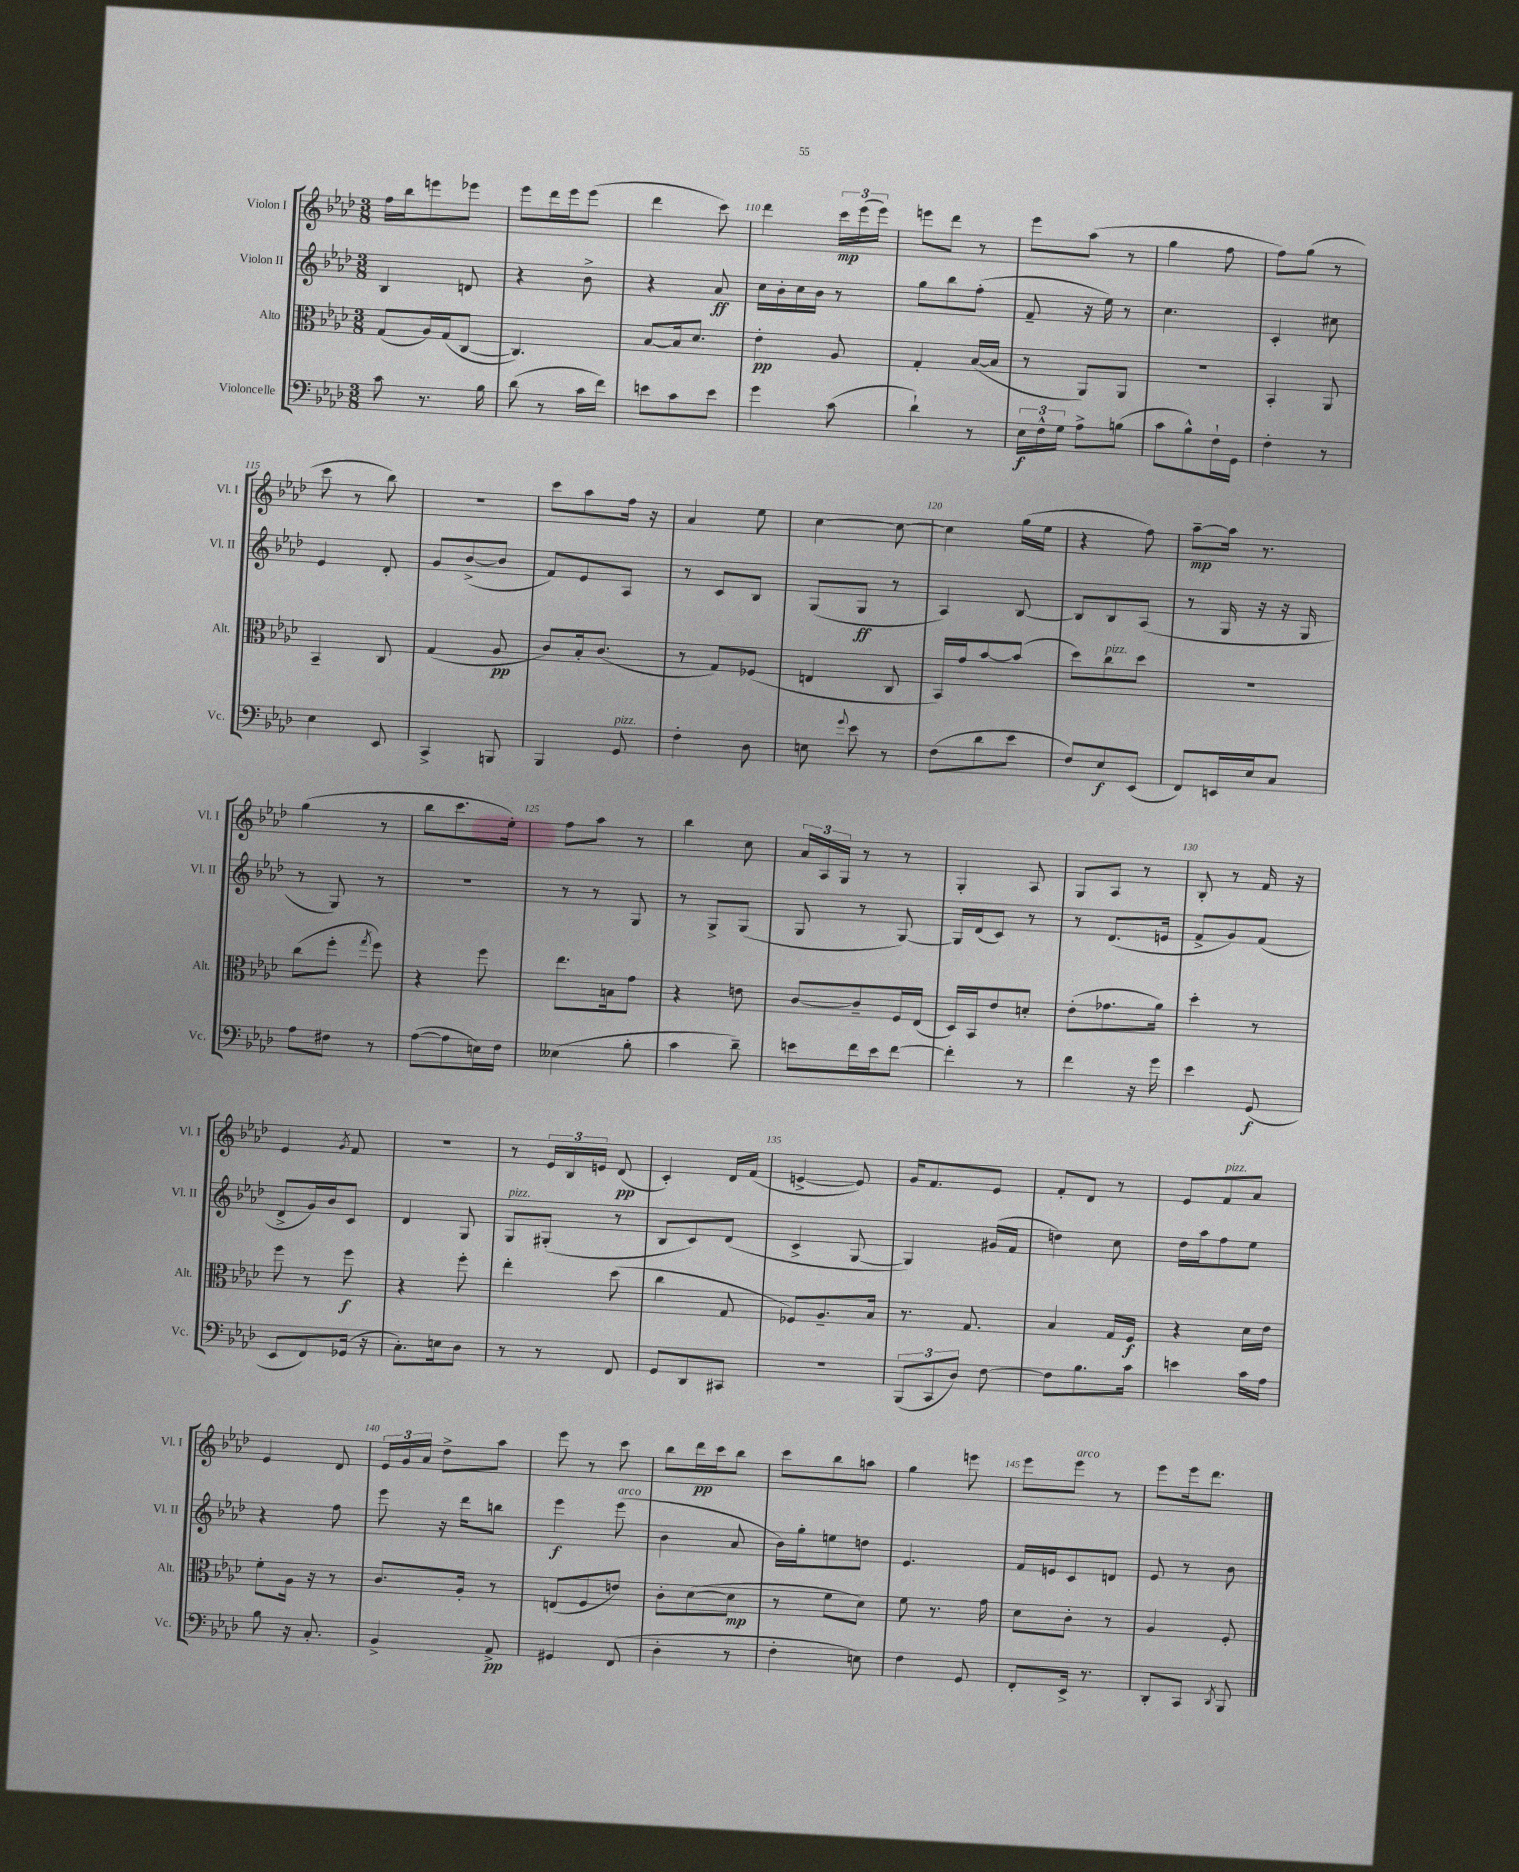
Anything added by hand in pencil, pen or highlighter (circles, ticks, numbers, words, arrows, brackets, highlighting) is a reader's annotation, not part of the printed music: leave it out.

**kern	**dynam	**kern	**dynam	**kern	**dynam	**kern	**dynam
*part4	*part4	*part3	*part3	*part2	*part2	*part1	*part1
*staff4	*staff4	*staff3	*staff3	*staff2	*staff2	*staff1	*staff1
*I"Violoncelle	*	*I"Alto	*	*I"Violon II	*	*I"Violon I	*
*I'Vc.	*	*I'Alt.	*	*I'Vl. II	*	*I'Vl. I	*
*clefF4	*	*clefC3	*	*clefG2	*	*clefG2	*
*k[b-e-a-d-]	*	*k[b-e-a-d-]	*	*k[b-e-a-d-]	*	*k[b-e-a-d-]	*
*M3/8	*	*M3/8	*	*M3/8	*	*M3/8	*
=107	=107	=107	=107	=107	=107	=107	=107
8c\	.	(8G/L	.	4B-/	.	16ff\LL	.
.	.	.	.	.	.	16bb-\J	.
8.r	.	16A-/L)	.	.	.	8eeen\	.
.	.	(16G/J	.	.	.	.	.
.	.	[8C/J	.	8dn/	.	8eee-X\J	.
16B-\	.	.	.	.	.	.	.
=108	=108	=108	=108	=108	=108	=108	=108
(8d-\	.	4.C/])	.	4r	.	8eee-\L	.
8r	.	.	.	.	.	16ddd-\L	.
.	.	.	.	.	.	16eee-\J	.
16c\LL	.	.	.	8b-^\	.	(8eee-\J	.
16f\JJ)	.	.	.	.	.	.	.
=109	=109	=109	=109	=109	=109	=109	=109
8en\L	.	[8B-/L	.	4r	.	4ddd-\	.
8c\	.	16B-/k]	.	.	.	.	.
.	.	8.d-/J	.	.	.	.	.
8e\J	.	.	.	8a-/	ff	8ccc\)	.
=110	=110	=110	=110	=110	=110	=110	=110
4g\	.	4e-'\	pp	16cc\LL	.	4ddd-\	.
.	.	.	.	16b-'\	.	.	.
.	.	.	.	16cc\	.	.	.
.	.	.	.	16b-\JJ	.	.	.
(8c\	.	8A-/	.	8r	.	24ccc\LL	mp
.	.	.	.	.	.	(24eee-\	.
.	.	.	.	.	.	24eee-\JJ)	.
=111	=111	=111	=111	=111	=111	=111	=111
4d-`\)	.	4G'/	.	8gg\L	.	8eeen\L	.
.	.	.	.	8bb-\	.	8ddd-\J	.
8r	.	([16B-/LL	.	(8ff'\J	.	8r	.
.	.	16B-/JJ]	.	.	.	.	.
=112	=112	=112	=112	=112	=112	=112	=112
24E-\LL	f	8r	.	8f~/	.	8eee-\L	.
24F^^\	.	.	.	.	.	.	.
24G\JJ	.	.	.	.	.	.	.
8A-^\L	.	8AA-/L)	.	16r	.	(8aa-\J	.
.	.	.	.	16ee-\)	.	.	.
(8Bn\J	.	8AA-/J	.	8r	.	8r	.
=113	=113	=113	=113	=113	=113	=113	=113
8c\L	.	4.r	.	4.cc\	.	4gg\	.
8B-^^\)	.	.	.	.	.	.	.
16F`\L	.	.	.	.	.	8ff\	.
16GG\JJ	.	.	.	.	.	.	.
=114	=114	=114	=114	=114	=114	=114	=114
4F'\	.	4BB-'/	.	4c'/	.	8ff\L)	.
.	.	.	.	.	.	(8gg\J	.
8r	.	8AA-/	.	8cc#X\	.	8r	.
!!LO:LB:g=z
=115	=115	=115	=115	=115	=115	=115	=115
4E-\	.	4BB-~/	.	4e-/	.	8ccc\	.
.	.	.	.	.	.	8r	.
8EE-/	.	8C/	.	8d-'/	.	8bb-\)	.
=116	=116	=116	=116	=116	=116	=116	=116
4CC^/	.	(4G/	.	8g/L	.	4.r	.
.	.	.	.	([8b-^/	.	.	.
8BBBn/	.	8A-/	pp	8b-/J]	.	.	.
=117	=117	=117	=117	=117	=117	=117	=117
4BBB-/	.	8c/L)	.	8f/L)	.	8ccc\L	.
.	.	16B-'/k	.	8e-/	.	8aa-\	.
.	.	(8.c/J	.	.	.	.	.
!LO:TX:a:i:t=pizz.	!	!	!	!	!	!	!
8GG/	.	.	.	8A-/J	.	16ff\Jk	.
.	.	.	.	.	.	16r	.
=118	=118	=118	=118	=118	=118	=118	=118
4F'\	.	8r	.	8r	.	4a-/	.
.	.	8G/L)	.	8c/L	.	.	.
8D-\	.	(8F-X/J	.	8B-/J	.	8ee-\	.
=119	=119	=119	=119	=119	=119	=119	=119
8En\	.	4En/	.	(8G/L	.	[4cc\	.
8qqg/	.	.	.	.	.	.	.
8e-\	.	.	.	8G/J	ff	.	.
8r	.	8C/	.	8r	.	8cc\_	.
=120	=120	=120	=120	=120	=120	=120	=120
(8F\L	.	16BB-/LL)	.	4A-/)	.	4cc\]	.
.	.	16g/J	.	.	.	.	.
8d-\	.	[8b-/	.	.	.	.	.
8e-\J	.	(8b-/J]	.	[8B-/	.	(16gg\LL	.
.	.	.	.	.	.	16ee-\JJ	.
=121	=121	=121	=121	=121	=121	=121	=121
8F/L)	.	8dd-\L)	.	8B-/L]	.	4r	.
!	!	!LO:TX:a:i:t=pizz.	!	!	!	!	!
8E-/	f	8cc\	.	8B-/	.	.	.
(8EE-/J	.	8dd-\J	.	(8A-/J	.	8ff\)	.
=122	=122	=122	=122	=122	=122	=122	=122
8FF/L)	.	4.r	.	8r	.	[8aa-~\L	mp
16EEn/L	.	.	.	16G/	.	16aa-\Jk]	.
16E-/J	.	.	.	16r	.	8.r	.
8C/J	.	.	.	16r	.	.	.
.	.	.	.	16G/	.	.	.
!!LO:LB:g=z
=123	=123	=123	=123	=123	=123	=123	=123
8A-\L	.	(8cc\L	.	8r	.	(4gg\	.
8F#X\J	.	8ff'\J	.	8G/)	.	.	.
.	.	8qgg/	.	.	.	.	.
8r	.	8ff\)	.	8r	.	8r	.
=124	=124	=124	=124	=124	=124	=124	=124
([8A-\L	.	4r	.	4.r	.	8bb-\L	.
8A-\]	.	.	.	.	.	8.ccc\	.
16En\L)	.	8ff\	.	.	.	.	.
16F\JJ	.	.	.	.	.	16ee-'\Jk)	.
=125	=125	=125	=125	=125	=125	=125	=125
(4E--X\	.	8.ee-\L	.	8r	.	8ff\L	.
.	.	.	.	8r	.	8aa-\J	.
.	.	16Bn\k	.	.	.	.	.
8B-'\	.	8g\J	.	8G/	.	8r	.
=126	=126	=126	=126	=126	=126	=126	=126
4c\	.	4r	.	8r	.	4bb-\	.
.	.	.	.	8G^/L	.	.	.
8d-~\)	.	8en\	.	(8G/J	.	8cc\	.
=127	=127	=127	=127	=127	=127	=127	=127
8en\L	.	[8c/L	.	8G/	.	24a-/LL	.
.	.	.	.	.	.	24A-/	.
.	.	.	.	.	.	24G/JJ	.
16f\L	.	8c~/]	.	8r	.	8r	.
16e\J	.	.	.	.	.	.	.
[8f\J	.	16F/L	.	[8G/)	.	8r	.
.	.	(16E-/JJ	.	.	.	.	.
=128	=128	=128	=128	=128	=128	=128	=128
4f'\]	.	16D-/LL)	.	16G/LL]	.	4G'/	.
.	.	16BB-/J	.	(16d-/J	.	.	.
.	.	8e-/	.	8c/J)	.	.	.
8r	.	8dn'/J	.	8r	.	8A-/	.
=129	=129	=129	=129	=129	=129	=129	=129
4f\	.	(8e-'\L	.	8r	.	8G/L	.
.	.	8.g-X\	.	(8.d-/L	.	8A-/J	.
16r	.	.	.	.	.	8r	.
16g\	.	16a-\Jk)	.	16en/Jk	.	.	.
=130	=130	=130	=130	=130	=130	=130	=130
4e-\	.	4dd-'\	.	8f^/L	.	8B-'/	.
.	.	.	.	8g/)	.	8r	.
(8GG/	f	8r	.	(8f/J	.	16f/	.
.	.	.	.	.	.	16r	.
!!LO:LB:g=z
=131	=131	=131	=131	=131	=131	=131	=131
8EE-/L	.	8ff\	.	8d-^/L	.	4e-/	.
8FF/)	.	8r	.	16g/L)	.	.	.
.	.	.	.	16b-/J	.	.	.
.	.	.	.	.	.	8qg/	.
(16GG-X/Jk	.	8ff\	f	8c/J	.	8f/	.
16r	.	.	.	.	.	.	.
=132	=132	=132	=132	=132	=132	=132	=132
8.C'\L)	.	4r	.	4d-/	.	4.r	.
16En\k	.	.	.	.	.	.	.
8D-\J	.	8ff'\	.	8G/	.	.	.
=133	=133	=133	=133	=133	=133	=133	=133
!	!	!	!	!LO:TX:a:i:t=pizz.	!	!	!
8r	.	4ee-'\	.	8G/L	.	8r	.
8r	.	.	.	(8G#X'/J	.	24e-/LL	.
.	.	.	.	.	.	24B-/	.
.	.	.	.	.	.	24en/JJ	.
8FF/	.	(8dd-\	.	8r	.	(8d-/	pp
=134	=134	=134	=134	=134	=134	=134	=134
8GG/L	.	4cc\	.	8B-/L	.	4c'/)	.
8DD-/	.	.	.	8c/)	.	.	.
8CC#X/J	.	8G/	.	(8d-/J	.	16d-/LL	.
.	.	.	.	.	.	(16f/JJ	.
=135	=135	=135	=135	=135	=135	=135	=135
4.r	.	8F-X/L)	.	4c^/	.	[4en^/	.
.	.	8.A-~/	.	.	.	.	.
.	.	.	.	[8G/	.	8e/])	.
.	.	16B-/Jk	.	.	.	.	.
=136	=136	=136	=136	=136	=136	=136	=136
(12BBB-/L	.	8.r	.	4G/])	.	16g/KL	.
.	.	.	.	.	.	8.f/	.
12CC/	.	.	.	.	.	.	.
12D-/J)	.	.	.	.	.	.	.
.	.	8.G/	.	.	.	.	.
[8F\	.	.	.	(16g#X/LL	.	8e-/J	.
.	.	.	.	16f/JJ	.	.	.
=137	=137	=137	=137	=137	=137	=137	=137
8F\L]	.	4B-/	.	4ddn\)	.	8f'/L	.
8.B-\	.	.	.	.	.	8d-/J	.
.	.	16G/LL	.	8cc\	.	8r	.
16c\Jk	.	16F/JJ	f	.	.	.	.
=138	=138	=138	=138	=138	=138	=138	=138
4en\	.	4r	.	16dd-\LL	.	8e-/L	.
.	.	.	.	16aa-\J	.	.	.
!	!	!	!	!	!	!LO:TX:a:i:t=pizz.	!
.	.	.	.	8ff\	.	8f/	.
16c\LL	.	16d-\LL	.	8ee-\J	.	8a-/J	.
16A-\JJ	.	16e-\JJ	.	.	.	.	.
!!LO:LB:g=z
=139	=139	=139	=139	=139	=139	=139	=139
8B-\	.	8f'\L	.	4r	.	4e-/	.
16r	.	16A-\Jk	.	.	.	.	.
8.C'/	.	16r	.	.	.	.	.
.	.	8r	.	8ff\	.	8d-/	.
=140	=140	=140	=140	=140	=140	=140	=140
4BB-^/	.	8.c/L	.	8eee-\	.	24e-/LL	.
.	.	.	.	.	.	24g/	.
.	.	.	.	.	.	24a-/JJ	.
.	.	.	.	16r	.	8dd-^\L	.
.	.	16A-'/Jk	.	16ddd-\KL	.	.	.
8AA-^/	pp	8r	.	8bbn\J	.	8aa-\J	.
=141	=141	=141	=141	=141	=141	=141	=141
4GG#X/	.	(8En/L	.	4eee-\	f	8eee-\	.
.	.	8F/	.	.	.	8r	.
!	!	!	!	!LO:TX:a:i:t=arco	!	!	!
(8FF/	.	8en/J)	.	(8eee-\	.	8ccc\	.
=142	=142	=142	=142	=142	=142	=142	=142
4D-'\	.	8c'\L	.	4b-\	.	8bb-\L	.
.	.	([8d-\	.	.	.	16ddd-\L	pp
.	.	.	.	.	.	16ccc\J	.
8r	.	8d-\J]	mp	8a-/	.	8bb-\J	.
=143	=143	=143	=143	=143	=143	=143	=143
4F'\	.	8r	.	16b-\LL)	.	8ccc\L	.
.	.	.	.	16gg'\J	.	.	.
.	.	8f\L	.	8een\	.	8bb-\	.
8En\)	.	8d-\J)	.	8ddn\J	.	8aan\J	.
=144	=144	=144	=144	=144	=144	=144	=144
4F\	.	8f\	.	4.e-/	.	4gg\	.
.	.	8.r	.	.	.	.	.
8GG/	.	.	.	.	.	8eeen\	.
.	.	16g\	.	.	.	.	.
=145	=145	=145	=145	=145	=145	=145	=145
8FF'/L	.	8d-\L	.	16f/LL	.	8eee-\L	.
.	.	.	.	16en/J	.	.	.
!	!	!	!	!	!	!LO:TX:a:i:t=arco	!
16EE-^/Jk	.	8c'\J	.	8c/	.	8eee-\J	.
8.r	.	.	.	.	.	.	.
.	.	8r	.	8dn/J	.	8r	.
=146	=146	=146	=146	=146	=146	=146	=146
8DD-'/L	.	4A-/	.	8e-/	.	8eee-\L	.
8CC/J	.	.	.	8r	.	16eee-\k	.
.	.	.	.	.	.	8.ddd-\J	.
8qDD-/	.	.	.	.	.	.	.
8BBB-/	.	8F'/	.	8b-\	.	.	.
==	==	==	==	==	==	==	==
*-	*-	*-	*-	*-	*-	*-	*-
